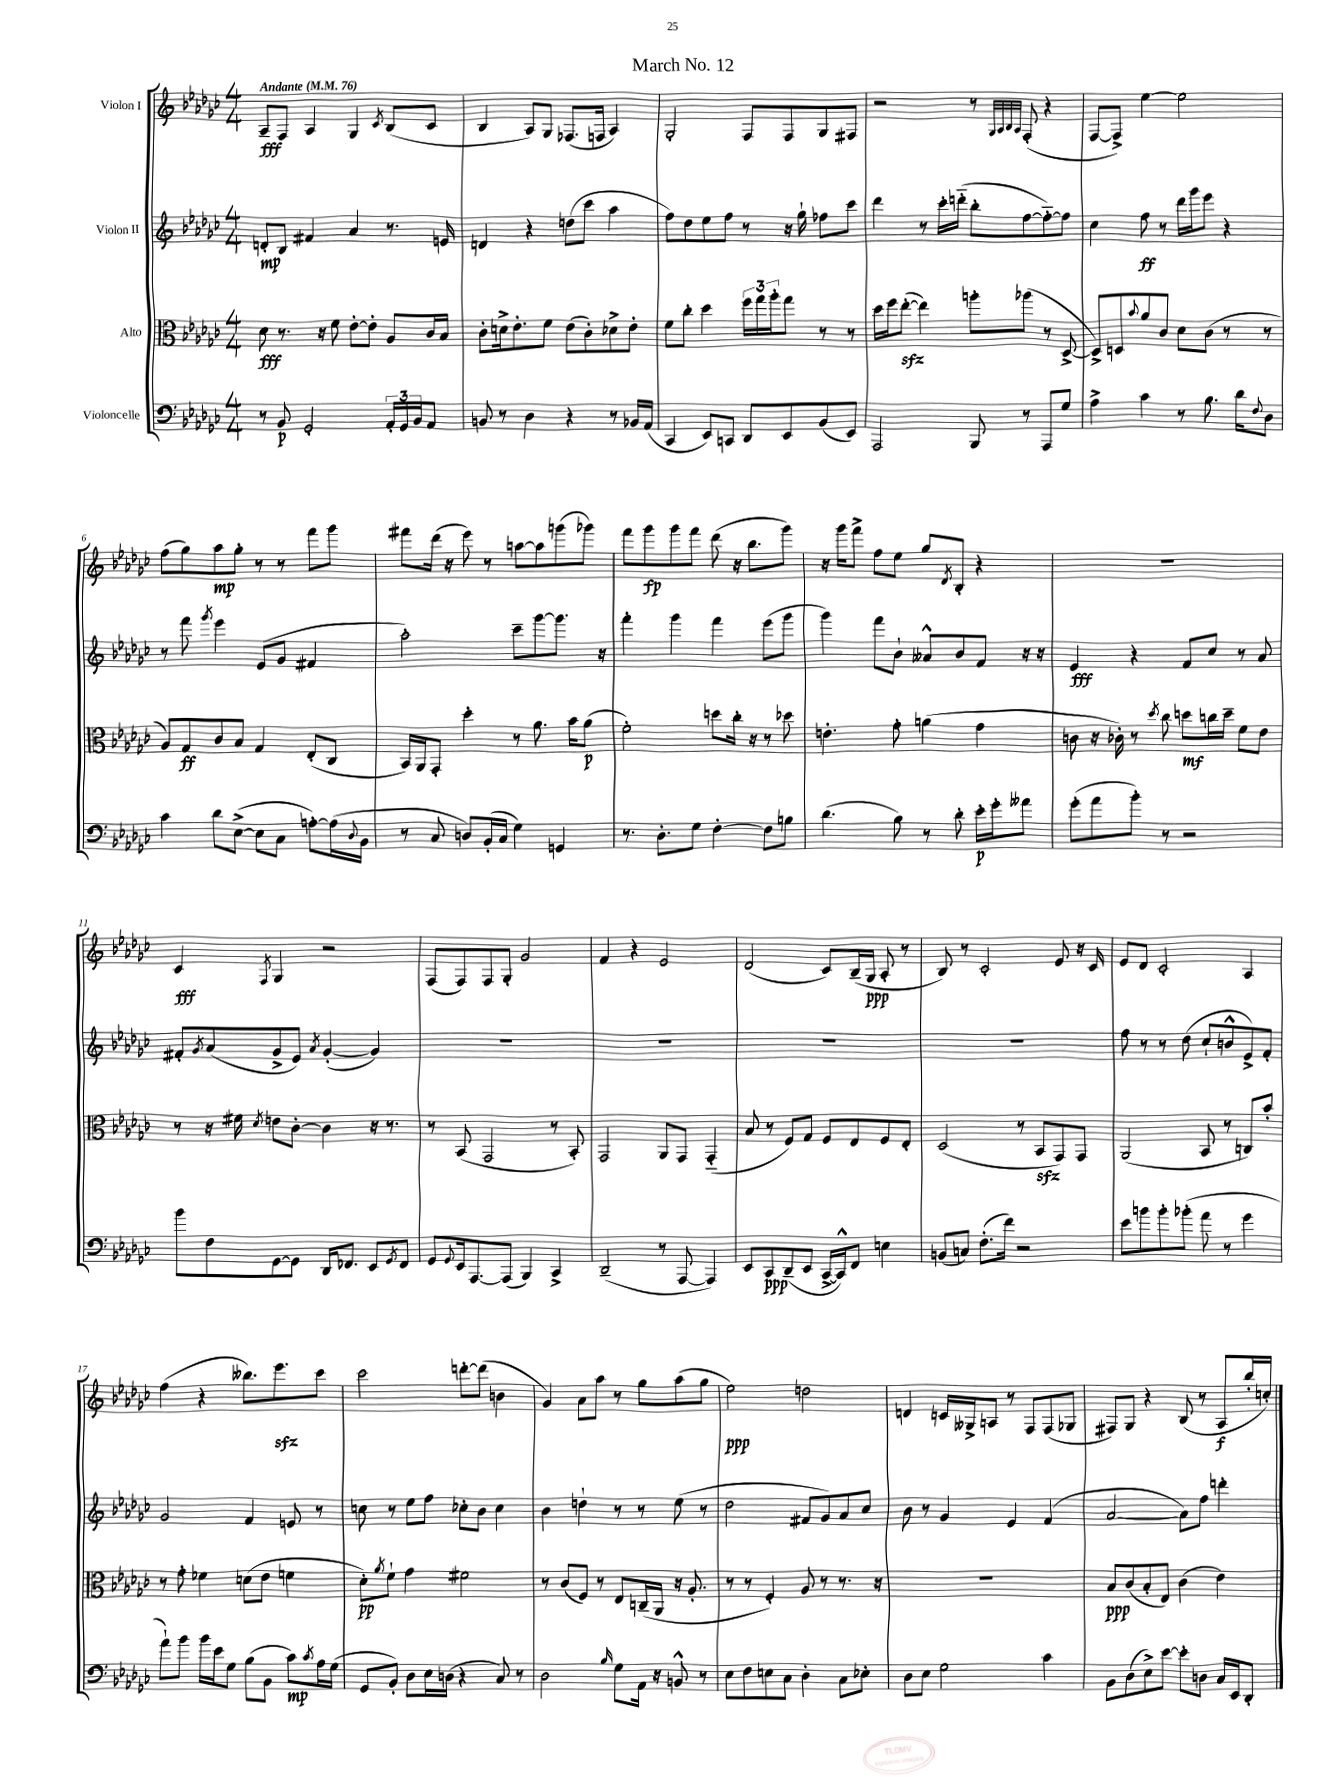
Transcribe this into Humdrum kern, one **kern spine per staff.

**kern	**dynam	**kern	**dynam	**kern	**dynam	**kern	**dynam
*part4	*part4	*part3	*part3	*part2	*part2	*part1	*part1
*staff4	*staff4	*staff3	*staff3	*staff2	*staff2	*staff1	*staff1
*I"Violoncelle	*	*I"Alto	*	*I"Violon II	*	*I"Violon I	*
*clefF4	*	*clefC3	*	*clefG2	*	*clefG2	*
*k[b-e-a-d-g-c-]	*	*k[b-e-a-d-g-c-]	*	*k[b-e-a-d-g-c-]	*	*k[b-e-a-d-g-c-]	*
*M4/4	*	*M4/4	*	*M4/4	*	*M4/4	*
*MM76	*	*MM76	*	*MM76	*	*MM76	*
=1	=1	=1	=1	=1	=1	=1	=1
!	!	!	!	!	!	!LO:TX:a:B:t=Andante	!
8r	.	8d-\	fff	8dn'/L	mp	8A-~/L	fff
8BB-/	p	8.r	.	8B-/J	.	8F/J	.
2GG-'/	.	.	.	4f#X/	.	4A-/	.
.	.	16r	.	.	.	.	.
.	.	8f\	.	.	.	.	.
.	.	[8e-'\L	.	4a-/	.	4G-/	.
.	.	8e-'\J]	.	.	.	.	.
.	.	.	.	.	.	8qc-/	.
24AA-'/LL	.	8A-/L	.	8.r	.	(8B-/L	.
24GG-/	.	.	.	.	.	.	.
24BB-/J	.	.	.	.	.	.	.
8AA-/J	.	16c-/L	.	.	.	8c-/J	.
.	.	16B-/JJ	.	16en/	.	.	.
=2	=2	=2	=2	=2	=2	=2	=2
8BBn/	.	8c-'\L	.	4dn/	.	4B-/	.
8r	.	16dn^\k	.	.	.	.	.
.	.	8.e-'\	.	.	.	.	.
4D-\	.	.	.	4r	.	8A-/L)	.
.	.	8f\J	.	.	.	8G-/J	.
4r	.	(8e-\L	.	(8ddn\L	.	(8.F-X/L	.
.	.	8c-'\)	.	8ccc-\J	.	.	.
.	.	.	.	.	.	16Fn/Jk	.
8r	.	8d-X^\	.	4aa-\	.	4A-/)	.
16BB-X/LL	.	8e-'\J	.	.	.	.	.
(16AA-/JJ	.	.	.	.	.	.	.
=3	=3	=3	=3	=3	=3	=3	=3
4CC-/	.	8f\L	.	8ff\L)	.	2G-'/	.
.	.	8cc-'\J	.	8dd-\	.	.	.
8EE-/L)	.	4dd-\	.	8ee-\	.	.	.
8CCn/J	.	.	.	8ff\J	.	.	.
8DD-/L	.	24ff\LL	.	8r	.	8F/L	.
.	.	24gg-\	.	.	.	.	.
.	.	24aa-'\J	.	.	.	.	.
8EE-/	.	8gg-\J	.	16r	.	8F/	.
.	.	.	.	16gg-`\	.	.	.
(8BB-/	.	8r	.	8ff-X\L	.	8G-/	.
8EE-/J)	.	8r	.	8ccc-\J	.	8F#X/J	.
=4	=4	=4	=4	=4	=4	=4	=4
2AAA-/	.	16dd-\LL	.	4ddd-\	.	2r	.
.	.	16ff\J	.	.	.	.	.
.	.	([8ee-zz'\J	.	.	.	.	.
.	.	4ee-\])	.	8r	.	.	.
.	.	.	.	16ccc-'\LL	.	.	.
.	.	.	.	(16dddn\JJ	.	.	.
8BBB-/	.	8aan'\L	.	8bb-'\L	.	8r	.
.	.	.	.	.	.	32qqG-/LLL	.
.	.	.	.	.	.	32qqA-/	.
.	.	.	.	.	.	32qqB-/	.
.	.	.	.	.	.	32qqA-/JJJ	.
8r	.	(8aa-X\J	.	[8ff\	.	(8F'/	.
8AAA-/L	.	8r	.	8ff\_)	.	4r	.
8G-/J	.	[8D-^/	.	8ff\J]	.	.	.
=5	=5	=5	=5	=5	=5	=5	=5
4A-^\	.	8D-^/L])	.	4cc-\	.	[8F/L	.
.	.	8Dn/	.	.	.	8F^/J])	.
.	.	8qqb-/	.	.	.	.	.
4c-\	.	8a-/	.	8ff\	ff	[4ee-\	.
.	.	8c-/J	.	8r	.	.	.
8r	.	8d-\L	.	16ddd-\LL	.	2ee-\]	.
.	.	.	.	16ggg-\J	.	.	.
8.B-\	.	(8c-\J	.	8eee-\J	.	.	.
.	.	8r	.	4r	.	.	.
16d-\KL	.	.	.	.	.	.	.
8qqF/	.	.	.	.	.	.	.
8D-\J	.	8r	.	.	.	.	.
!!LO:LB:g=z
=6	=6	=6	=6	=6	=6	=6	=6
4c-\	.	8A-/L)	.	8r	.	(8ff\L	.
.	.	8G-/	ff	8fff\	.	8gg-\)	.
.	.	.	.	8qggg-/	.	.	.
8d-\L	.	8c-/	.	4eee-\	.	8aa-\	mp
([8E-^\J	.	8B-/J	.	.	.	8gg-'\J	.
8E-\L]	.	4G-/	.	(8e-/L	.	8r	.
8C-\J	.	.	.	8g-/J	.	8r	.
[8An'\L)	.	(8E-'/L	.	4f#X/	.	8fff\L	.
(16A\L]	.	8C-/J	.	.	.	8ggg-\J	.
8qqD-/	.	.	.	.	.	.	.
16BB-\JJ	.	.	.	.	.	.	.
=7	=7	=7	=7	=7	=7	=7	=7
8r	.	16BB-/LL)	.	2aa-'\)	.	8fff#X\L	.
.	.	16AA-/J	.	.	.	.	.
8C-/	.	8GG-'/J	.	.	.	(16ddd-\Jk	.
.	.	.	.	.	.	16r	.
8Dn/L)	.	4dd-'\	.	.	.	8eee-\)	.
(16BB-'/L	.	.	.	.	.	8r	.
16C-/JJ	.	.	.	.	.	.	.
4G-\)	.	8r	.	8ccc-~\L	.	[8aan\L	.
.	.	8.a-\	.	[8ggg-\	.	8aa\]	.
4GGn/	.	.	.	8.ggg-\J]	.	(8gggn\	.
.	.	16b-\KL	.	.	.	.	.
.	.	(8a-\J	p	.	.	8ggg-X\J)	.
.	.	.	.	16r	.	.	.
=8	=8	=8	=8	=8	=8	=8	=8
8.r	.	2f'\)	.	4fff'\	.	8fff\L	.
.	.	.	.	.	.	8ggg-\	fp
8.D-'\L	.	.	.	.	.	.	.
.	.	.	.	4ggg-\	.	8ggg-\	.
8G-\J	.	.	.	.	.	8fff\J	.
[4F'\	.	8ddn\L	.	4fff\	.	(8ddd-\	.
.	.	16cc-'\Jk	.	.	.	16r	.
.	.	16r	.	.	.	8.bb-\L	.
8F\L]	.	8r	.	(8eee-\L	.	.	.
8Bn\J	.	8dd-X\	.	8ggg-\J	.	8ggg-\J)	.
=9	=9	=9	=9	=9	=9	=9	=9
(4.d-\	.	4.en'\	.	4ggg-\)	.	16r	.
.	.	.	.	.	.	16ggg-\KL	.
.	.	.	.	.	.	8fff^\J	.
.	.	.	.	8fff\L	.	8ff\L	.
8B-\)	.	8g-'\	.	8b-`\J	.	8ee-\J	.
8r	.	(4an\	.	8a--X^^/L	.	8gg-/L	.
.	.	.	.	.	.	8qd-/	.
8d-'\	.	.	.	8b-/	.	8B-'/J	.
16e-'\LL	p	4g-\	.	8f/J	.	4r	.
16g-'\J	.	.	.	.	.	.	.
8a--X\J	.	.	.	16r	.	.	.
.	.	.	.	16r	.	.	.
=10	=10	=10	=10	=10	=10	=10	=10
(8g-'\L	.	8cn\	.	4e-/	fff	1r	.
8a-\	.	16r	.	.	.	.	.
.	.	16c-X'\)	.	.	.	.	.
8b-'\J)	.	8r	.	4r	.	.	.
.	.	8qdd-/	.	.	.	.	.
8r	.	8cc-\	.	.	.	.	.
2r	.	8ddn\L	mf	8f/L	.	.	.
.	.	16ccn\L	.	8cc-/J	.	.	.
.	.	16dd~\JJ	.	.	.	.	.
.	.	8f\L	.	8r	.	.	.
.	.	8e-\J	.	8a-/	.	.	.
!!LO:LB:g=z
=11	=11	=11	=11	=11	=11	=11	=11
8b-\L	.	8r	.	8f#X'/L	.	4c-/	fff
.	.	.	.	8qg-/	.	.	.
8F\	.	16r	.	(8a-/	.	.	.
.	.	16f#X\	.	.	.	.	.
.	.	8qd-/	.	.	.	8qF/	.
[8GG-\	.	8en\L	.	8g-^/	.	4G-/	.
8GG-\J]	.	[8c-'\J	.	8e-/J)	.	.	.
.	.	.	.	8qa-/	.	.	.
16DD-/KL	.	4c-\]	.	([4g-'/	.	2r	.
8.FF-X/J	.	.	.	.	.	.	.
8EE-/L	.	16r	.	4g-/])	.	.	.
.	.	8.r	.	.	.	.	.
8qGG-/	.	.	.	.	.	.	.
8FF-/J	.	.	.	.	.	.	.
=12	=12	=12	=12	=12	=12	=12	=12
8GG-/L	.	8r	.	1r	.	(8F/L	.
8qqGG-/	.	.	.	.	.	.	.
16EE-/k	.	(8BB-/	.	.	.	8F/)	.
[8.AAA-/	.	.	.	.	.	.	.
.	.	2GG-/	.	.	.	8F/	.
(8AAA-/J]	.	.	.	.	.	8G-'/J	.
4BBB-/)	.	.	.	.	.	2g-/	.
4CC-^/	.	8r	.	.	.	.	.
.	.	8BB-'/)	.	.	.	.	.
=13	=13	=13	=13	=13	=13	=13	=13
(2DD-~/	.	2GG-/	.	1r	.	4f/	.
.	.	.	.	.	.	4r	.
8r	.	8AA-/L	.	.	.	2e-/	.
[8AAA-/	.	8GG-/J	.	.	.	.	.
4AAA-/])	.	(4GG-/	.	.	.	.	.
=14	=14	=14	=14	=14	=14	=14	=14
8EE-/L	.	8B-/	.	1r	.	(2d-/	.
8CC-/	ppp	8r	.	.	.	.	.
(8DD-~/	.	8F/L)	.	.	.	.	.
8EE-/J	.	8G-/J	.	.	.	.	.
[16CC-^/LL	.	8F/L	.	.	.	8c-/L)	.
16CC-^^/J])	.	.	.	.	.	.	.
8FF/J	.	8E-/	.	.	.	(16B-~/L	.
.	.	.	.	.	.	16G-/JJ	ppp
4En\	.	8F/	.	.	.	8A-'/	.
.	.	8E-'/J	.	.	.	8r	.
=15	=15	=15	=15	=15	=15	=15	=15
(8BBn/L	.	(2D-/	.	1r	.	8B-/)	.
8Cn/J)	.	.	.	.	.	8r	.
(8.F'\L	.	.	.	.	.	2c-'/	.
16f\Jk)	.	.	.	.	.	.	.
2r	.	8r	.	.	.	.	.
.	.	8BB-zz/L	.	.	.	.	.
.	.	8GG-/)	.	.	.	8e-/	.
.	.	8GG-/J	.	.	.	16r	.
.	.	.	.	.	.	16c-/	.
=16	=16	=16	=16	=16	=16	=16	=16
8e-\L	.	(2AA-/	.	8ff\	.	8e-/L	.
8bn\	.	.	.	8r	.	8d-/J	.
8b'\	.	.	.	8r	.	2c-'/	.
(8b-X'\J	.	.	.	(8dd-\	.	.	.
8a-\	.	8BB-/	.	8cc-`/L	.	.	.
8r	.	8r	.	8bn^^/	.	.	.
4g-\	.	8Cn/L)	.	8e-^/)	.	4A-/	.
.	.	8b-'/J	.	8f'/J	.	.	.
!!LO:LB:g=z
=17	=17	=17	=17	=17	=17	=17	=17
8a-`\L)	.	8r	.	2g-/	.	(4ff\	.
8b-\J	.	8g-'\	.	.	.	.	.
16b-\LL	.	4f-X\	.	.	.	4r	.
16e-\J	.	.	.	.	.	.	.
8G-\J	.	.	.	.	.	.	.
(8B-\L	.	(8dn\L	.	4f/	.	8.bb--X\L)	.
8BB-\J	.	8e-\J	.	.	.	.	.
.	.	.	.	.	.	8.eee-zz\	.
8c-\L)	mp	4fn\	.	8en/	.	.	.
8qc-/	.	.	.	.	.	.	.
16A-\L	.	.	.	8r	.	8ccc-\J	.
(16G-\JJ	.	.	.	.	.	.	.
=18	=18	=18	=18	=18	=18	=18	=18
8GG-/L	.	8d-'\L)	pp	8ccn\	.	2ccc-\	.
.	.	8qa-/	.	.	.	.	.
8BB-'/J)	.	8f`\J	.	8r	.	.	.
8D-\L	.	4g-\	.	8ee-\L	.	.	.
16E-\L	.	.	.	8ff\J	.	.	.
(16Dn\JJ	.	.	.	.	.	.	.
4r	.	2f#X\	.	8cc-X'\L	.	[8dddn'\L	.
.	.	.	.	8b-\J	.	(8ddd\J]	.
8C-/)	.	.	.	4cc-\	.	4bn\	.
8r	.	.	.	.	.	.	.
=19	=19	=19	=19	=19	=19	=19	=19
2D-\	.	8r	.	4b-\	.	4g-/)	.
.	.	(8c-/L	.	.	.	.	.
.	.	8F/J)	.	4ddn`\	.	8a-\L	.
.	.	8r	.	.	.	8aa-\J	.
16qqB-/	.	.	.	.	.	.	.
8G-\L	.	8E-/L	.	8r	.	8r	.
16AA-\Jk	.	(16Cn~/L	.	8r	.	8gg-\L	.
16r	.	16AA-/JJ	.	.	.	.	.
8BBn^^/	.	16r	.	(8ee-\	.	(8aa-\	.
.	.	8.A-'/	.	.	.	.	.
8r	.	.	.	8r	.	8gg-\J	.
=20	=20	=20	=20	=20	=20	=20	=20
8E-\L	.	8r	.	2dd-\	.	2ee-\)	ppp
8F\	.	8r	.	.	.	.	.
8En\	.	4F'/)	.	.	.	.	.
8C-\J	.	.	.	.	.	.	.
4D-'\	.	8A-/	.	8f#X/L	.	2ddn\	.
.	.	8r	.	8g-/)	.	.	.
8C-\L	.	8.r	.	8a-/	.	.	.
8E-X'\J	.	.	.	8cc-/J	.	.	.
.	.	16r	.	.	.	.	.
=21	=21	=21	=21	=21	=21	=21	=21
8D-\L	.	1r	.	8b-\	.	4dn/	.
8E-\J	.	.	.	8r	.	.	.
2G-\	.	.	.	4g-/	.	16cn/LL	.
.	.	.	.	.	.	16G--X^/J	.
.	.	.	.	.	.	8An/J	.
.	.	.	.	4e-/	.	8r	.
.	.	.	.	.	.	8F/L	.
4c-\	.	.	.	(4f/	.	(8F/	.
.	.	.	.	.	.	8G-X/J	.
=22	=22	=22	=22	=22	=22	=22	=22
8BB-\L	.	8B-/L	ppp	[2a-/	.	8F#X/L)	.
(8D-\	.	(8c-/	.	.	.	8G-/J	.
8E-^\)	.	8B-'/	.	.	.	4r	.
[8e-\J	.	8E-/J)	.	.	.	.	.
8e-'\L]	.	(4c-\	.	8a-\L])	.	(8B-/	.
8Dn\J	.	.	.	8ff\J	.	8r	.
16C-/LL	.	4e-\)	.	4dddn'\	.	8A-/L	f
16EE-/J	.	.	.	.	.	.	.
8DD-'/J	.	.	.	.	.	16bb-'/L	.
.	.	.	.	.	.	16ccn'/JJ)	.
==	==	==	==	==	==	==	==
*-	*-	*-	*-	*-	*-	*-	*-
